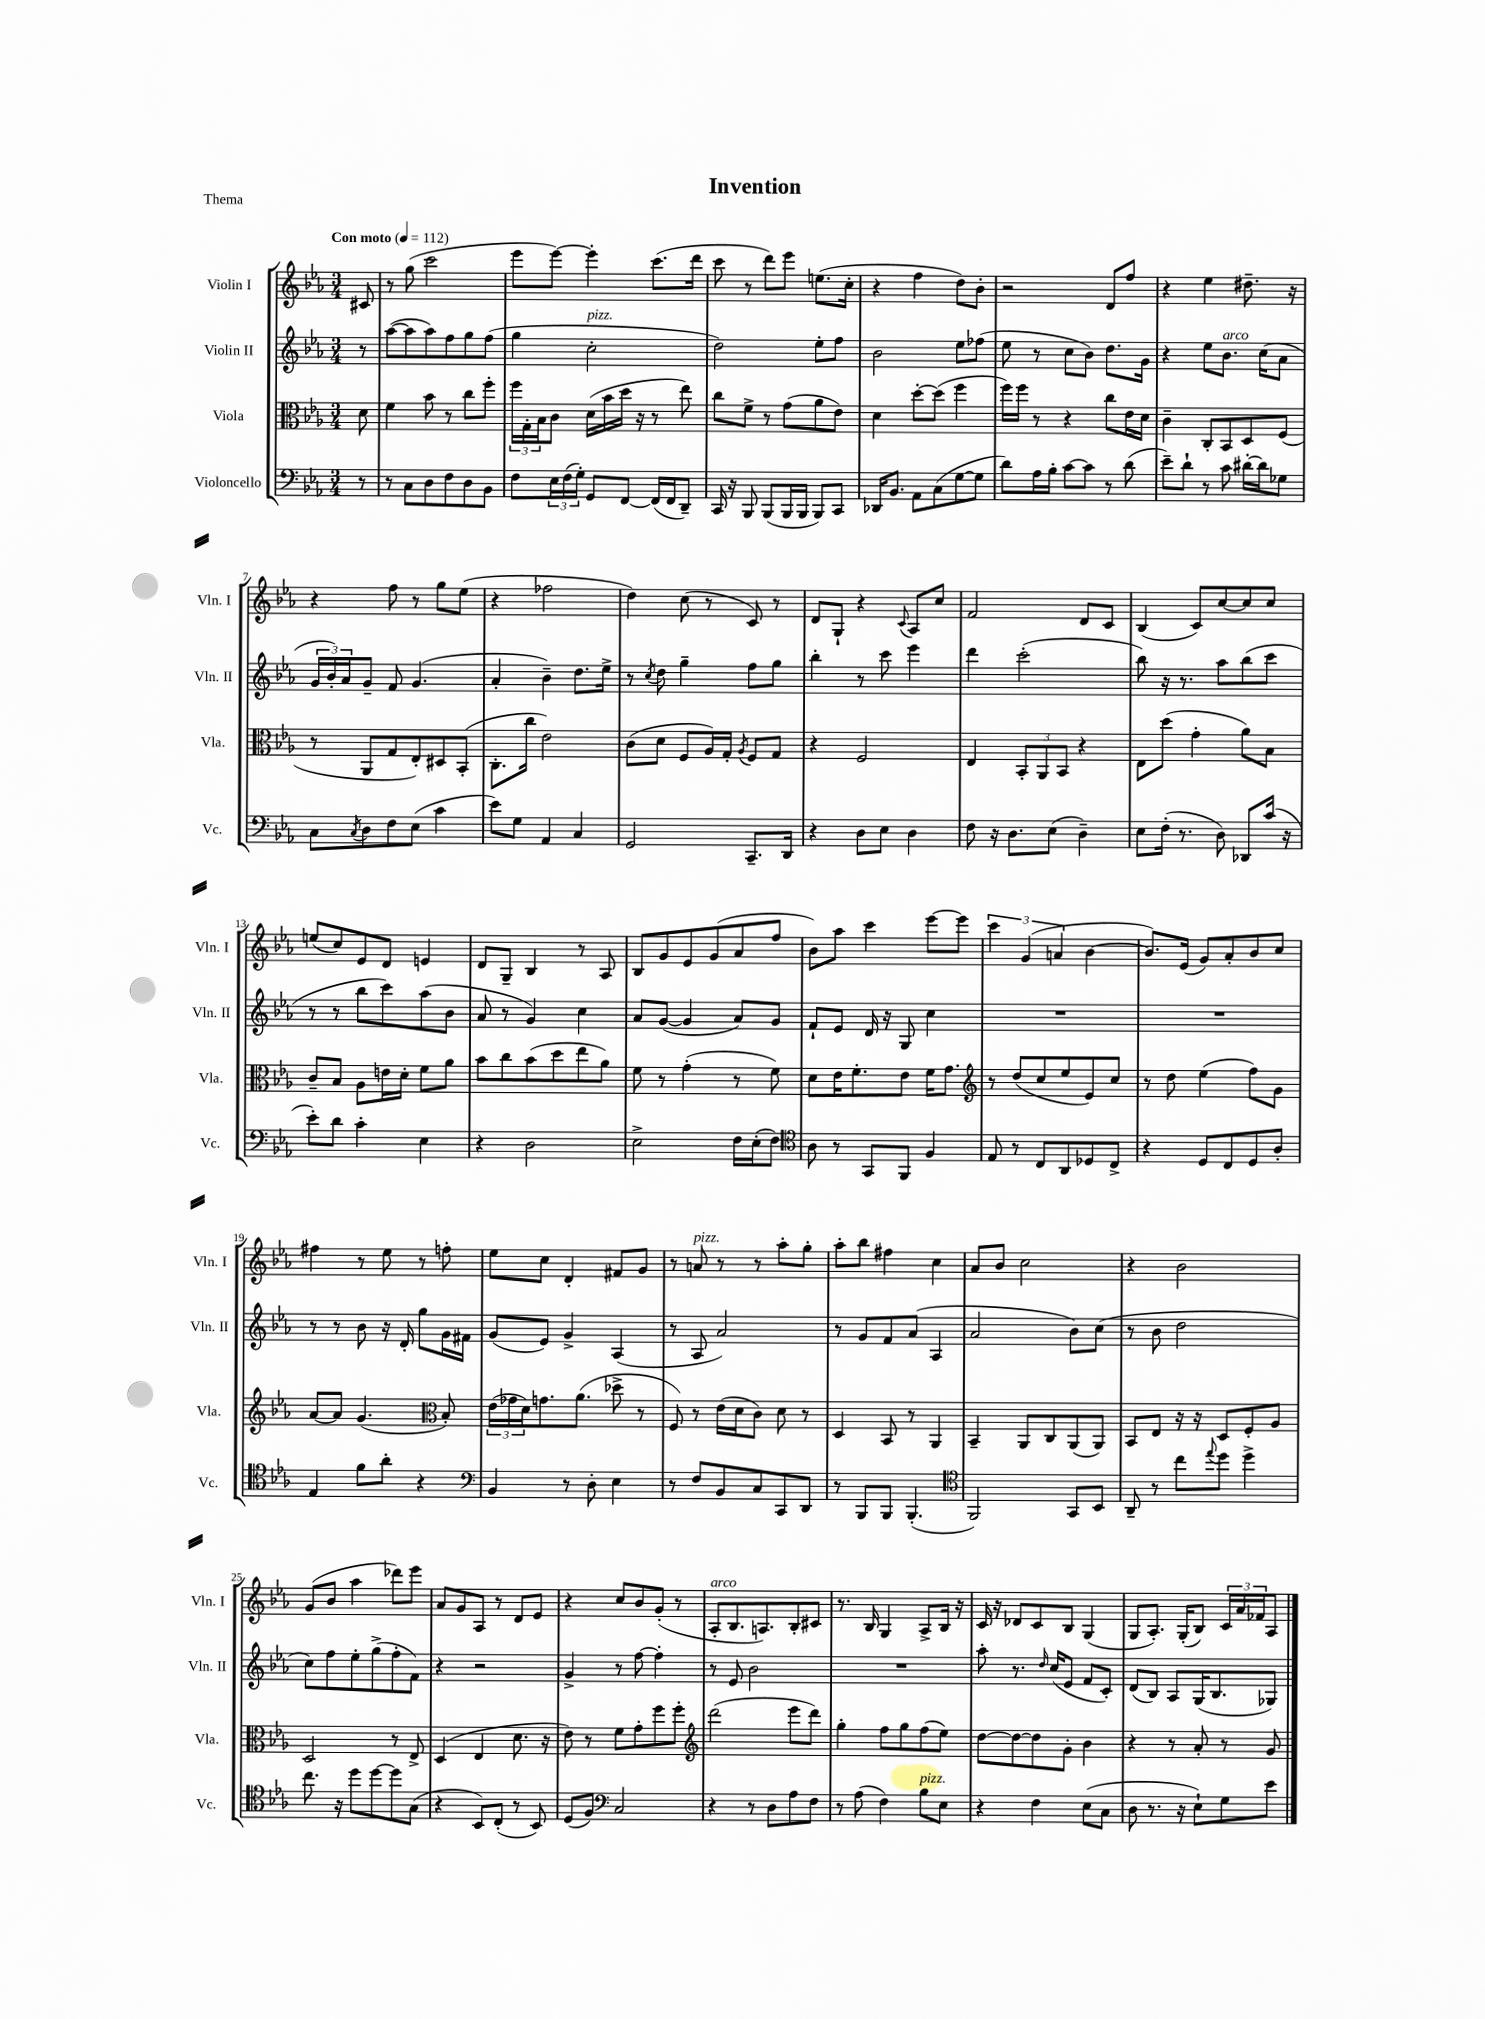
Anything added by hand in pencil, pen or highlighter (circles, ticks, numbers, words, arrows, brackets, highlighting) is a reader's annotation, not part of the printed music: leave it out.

**kern	**kern	**kern	**kern
*staff4	*staff3	*staff2	*staff1
*clefF4	*clefC3	*clefG2	*clefG2
*k[b-e-a-]	*k[b-e-a-]	*k[b-e-a-]	*k[b-e-a-]
*M3/4	*M3/4	*M3/4	*M3/4
*MM112	*MM112	*MM112	*MM112
8r	8d	8r	8c#
=	=	=	=
8r	4f	([8aa-	8r
8C	.	8aa-]	(8gg
8D	8b-	8aa-)	2ccc
8F	8r	8ff	.
8D	8cc	8gg	.
8BB-	8ff'	(8ff	.
=	=	=	=
8F	24ff	4gg	8eee-
.	24G'	.	.
.	24B-	.	.
24E-	8c	.	[8eee-)
(24F	.	.	.
24G')	.	.	.
8GG	(16d	2cc'	4eee-']
.	16b-	.	.
[8FF	16dd	.	.
.	16r	.	.
(16FF]	8r	.	(8.ccc
16FF	.	.	.
8DD~)	8ee-)	.	.
.	.	.	16ddd
=	=	=	=
16CC	8cc	2dd)	8ccc
16r	.	.	.
8BBB-	8f^	.	8r
(8BBB-	8r	.	8ddd)
16BBB-	(8g	.	8eee-
16BBB-	.	.	.
8BBB-)	8a-	8ee-'	(8.ee
8CC	8e-)	8ff	.
.	.	.	16cc'
=	=	=	=
16DD-	4d	2b-	4r
8.BB-	.	.	.
8AA-	[8dd'	.	4ff
(8C	(8dd]	.	.
[8G	4ff	8ee-	8dd)
8G]	.	(8ff-	8b-'
=	=	=	=
8d)	16ff)	8ee-	2r
.	16ff	.	.
16A-	8r	8r	.
16B-'	.	.	.
[8c	4r	8cc	.
8c]	.	8b-)	.
8r	8cc	8.dd	8d
(8d	16e-	.	8ff
.	16d	16g	.
=	=	=	=
8e-~)	4c~	4r	4r
8d`	.	.	.
8r	8C'	8ee-	4ee-
8c	8BB-	8.b-	.
[16d#'	8D	.	8.dd#~
16d#]	.	(16cc	.
8G-	(8F	8a-	.
.	.	.	16r
=	=	=	=
8C	8r	24g	4r
.	.	24b-')	.
.	.	24a-	.
8qC	.	.	.
8D	8AA-	8g~	.
8F	8G	8f	8ff
(8E-	8E-')	(4.g	8r
4c	8D#	.	8gg
.	(8BB-'	.	(8ee-
=	=	=	=
8e-)	8.C'	4a-'	4r
8G	.	.	.
.	16cc	.	.
4AA-	2e-)	4b-~)	2ff-
4C	.	8.dd	.
.	.	16ee-^	.
=	=	=	=
2GG	(8c	8r	4dd)
.	.	8qcc	.
.	8d	8dd	.
.	8F	4gg~	(8cc
.	16A-)	.	8r
.	16G'	.	.
.	8qA-	.	.
8.CC~	8F	8ff	8c)
.	8G	8gg	8r
16DD	.	.	.
=	=	=	=
4r	4r	4bb-'	8d
.	.	.	8G`
8D	2F	8r	4r
8E-	.	8ccc	.
.	.	.	8qqc
4D	.	4eee-	8A-
.	.	.	8cc
=	=	=	=
8F	4E-	4ddd	2f
16r	.	.	.
8.D	.	.	.
.	12BB-'	(2ccc'	.
.	12AA-	.	.
(8E-	.	.	.
.	12BB-	.	.
4D~)	4r	.	8d
.	.	.	8c
=	=	=	=
8E-	8E-	8bb-)	(4B-
(16F'	(8dd	16r	.
8.r	.	8.r	.
.	4g'	.	8c)
8D)	.	8aa-	[8cc
8DD-	8a-)	(8bb-	8cc]
(16c	8B-	8ccc	8cc
16r	.	.	.
=	=	=	=
8e-')	8c~	8r	(8ee
8d	8B-	8r	8cc)
4c'	8A-	8bb-	8e-
.	16e	8ccc)	8d
.	16d'	.	.
4E-	8f	(8aa-	4e
.	8a-	8b-	.
=	=	=	=
4r	8b-	8a-	8d
.	8cc	8r	8G~
2D	(8b-	4g)	4B-
.	8dd	.	.
.	8ee-	4cc	8r
.	8a-)	.	8A-
=	=	=	=
2E-^	8f	8a-	8B-
.	8r	([8g	8g
.	(4g'	4g]	8e-
.	.	.	(8g
16F	8r	8a-)	8a-
(16E-'	.	.	.
8F)	8f)	8g	8ff
=	=	=	=
*clefC4	*	*	*
8A-	8d	8f`	8b-)
8r	16e-	8e-	8aa-
.	8.f'	.	.
8GG	.	16d	4ccc
.	.	16r	.
8FF	8e-	8G	.
4F	16f	4cc	[8eee-
.	8.g	.	.
.	.	.	8eee-]
=	=	=	=
*	*clefG2	*	*
8E-	8r	2.r	6ccc
8r	(8dd	.	.
.	.	.	(6g
8C	8cc	.	.
.	.	.	6a
8AA-	8ee-	.	.
8D-	8e-)	.	[4b-
8C^	8cc	.	.
=	=	=	=
4r	8r	2.r	8.b-])
.	8dd	.	.
.	.	.	(16e-
8D	(4ee-	.	8g)
8C	.	.	8a-'
8D	8ff)	.	8b-
8A-'	8g	.	8cc
=	=	=	=
4E-	[8a-	8r	4ff#
.	8a-]	8r	.
8f	(4.g	8b-	8r
8a-'	.	16r	8ee-
.	.	16d'	.
4r	.	8gg	8r
*	*clefC3	*	*
.	8B-')	16g	8ff'
.	.	16f#	.
=	=	=	=
*clefF4	*	*	*
4BB-	(24e-	(8g	8ee-
.	24g-	.	.
.	24d)	.	.
.	8.g	8e-)	8cc
8r	.	4g^	4d'
.	(8.a-	.	.
8D'	.	.	.
4E-	8dd-^	(4A-	8f#
.	8r	.	8g
=	=	=	=
8r	8F)	8r	8r
8F	8r	8A-	8a
8BB-	(16e-	2a-)	8r
.	16d	.	.
8C	8c)	.	8r
8CC	8d	.	8aa-'
8DD	8r	.	8gg'
=	=	=	=
8r	4D	8r	8aa-'
8BBB-	.	8g	8bb-
8BBB-	8BB-	8f	4ff#
(4.BBB-'	8r	(8a-	.
.	4AA-	4A-	4cc
=	=	=	=
*clefC4	*	*	*
2FF)	4BB-~	2a-	8a-
.	.	.	8b-
.	8AA-	.	2cc
.	8C	.	.
8GG	(8AA-	8b-)	.
8BB-	8AA-)	(8cc	.
=	=	=	=
8AA-~	8BB-	8r	4r
8r	8E-	8b-	.
8cc	16r	2dd	2b-
.	16r	.	.
8qqee-	.	.	.
8dd	8D	.	.
4dd^	8F'	.	.
.	8A-	.	.
=	=	=	=
8.cc	2D	8cc)	(8g
.	.	8ff	8b-
16r	.	.	.
8dd	.	8ee-'	4aa-
[8dd	.	(8gg^	.
8dd]	8r	8ff'	8ddd-)
(8G	8E-^	8f)	8eee-
=	=	=	=
4r	(4D	4r	8a-
.	.	.	8g
8BB-)	4E-	2r	8A-
(8C'	.	.	8r
8r	8.d	.	8d
8BB-)	.	.	8e-
.	16r	.	.
=	=	=	=
(8D	8e-)	4g^	4r
8F)	8r	.	.
*clefF4	*	*	*
2C	8f	8r	8cc
.	8g'	[8ff	8b-
.	8ff	4ff']	(8g'
.	8ff'	.	8r
=	=	=	=
*	*clefG2	*	*
4r	(2ddd	8r	8A-'
.	.	8e-	8.B-
8r	.	2b-	.
.	.	.	8.A)
8D	.	.	.
8A-	8eee-	.	8B-'
8F	8ddd)	.	8c#
=	=	=	=
8r	4gg'	2.r	8.r
(8A-	.	.	.
.	.	.	16B-
4F)	8ff	.	4G
.	8gg	.	.
8B-	(8ff	.	8A-^
8E-	8ee-)	.	16B-
.	.	.	16r
=	=	=	=
4r	[8dd	8aa-'	16c
.	.	.	16r
.	8dd_	8.r	8d-
4F	8dd]	.	8c
.	.	16qqdd	.
.	.	(16cc	.
.	8g'	8e-	8B-
(8E-	4b-	8f	(4G
8C	.	8c')	.
=	=	=	=
8D	4r	(8d	8G
8.r	.	8B-)	8.A-')
.	8r	8A-	.
16r	.	.	(16G'
8E-`)	8a-'	(16G	8B-)
.	.	8.B-	.
8G	8r	.	24c
.	.	.	24a-
.	.	.	24f-
8e-	8g	8G-)	8A-
==	==	==	==
*-	*-	*-	*-
